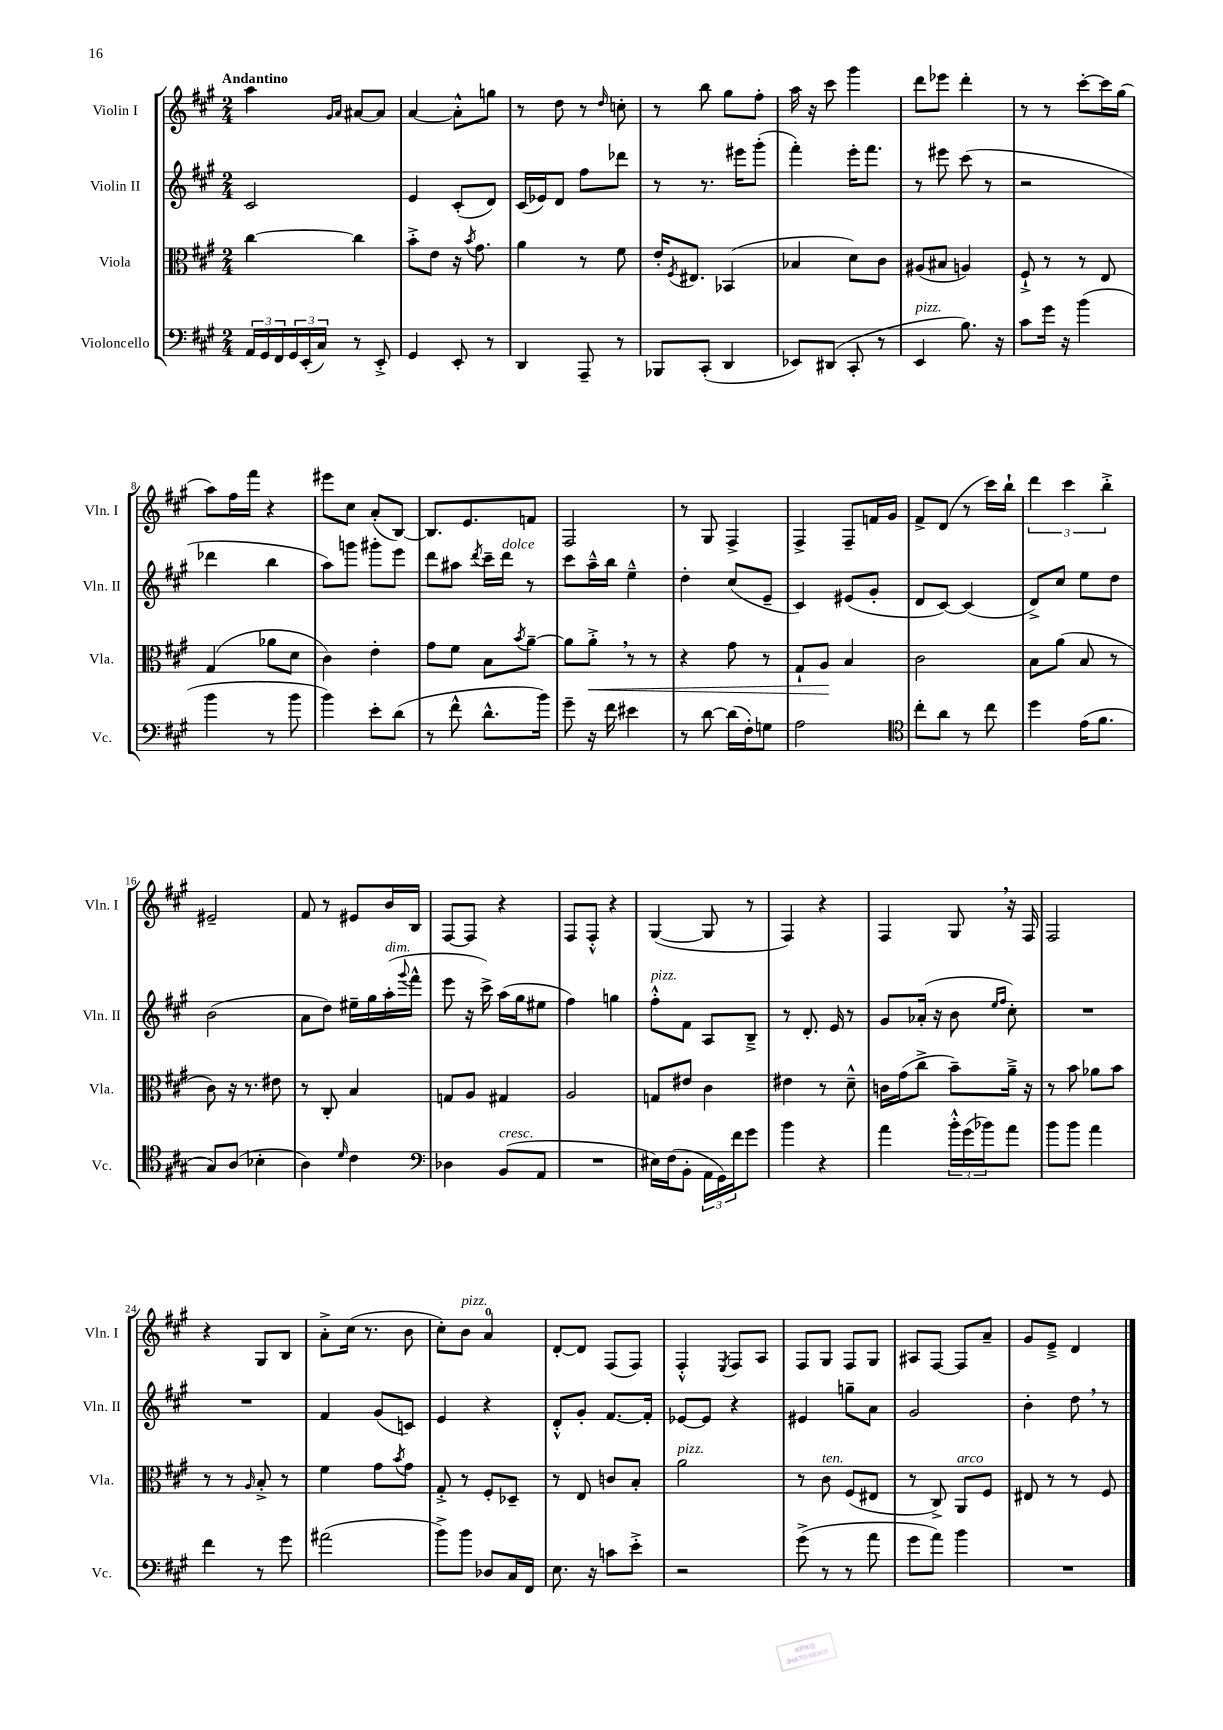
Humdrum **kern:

**kern	**kern	**kern	**kern
*staff4	*staff3	*staff2	*staff1
*clefF4	*clefC3	*clefG2	*clefG2
*k[f#c#g#]	*k[f#c#g#]	*k[f#c#g#]	*k[f#c#g#]
*M2/4	*M2/4	*M2/4	*M2/4
24AA/LL	[4cc#\	2c#/	4aa\
24GG#/	.	.	.
24FF#/	.	.	.
24GG#/	.	.	.
(24EE'/	.	.	.
24C#/JJ)	.	.	.
.	.	.	16qqg#/LL
.	.	.	16qqa/JJ
8r	4cc#\]	.	[8a#/L
8EE'^/	.	.	8a#/]J
=	=	=	=
4GG#/	8b'^\L	4e/	[4a/
.	8e\J	.	.
8EE'/	16r	(8c#'/L	8a'^^\]L
.	8qb/	.	.
.	8.g#\	.	.
8r	.	8d/J)	8gg\J
=	=	=	=
4DD/	4a\	(16c#/LL	8r
.	.	16e-/J)	.
.	.	8d/J	8dd\
8AAA~/	8r	8ff#\L	8r
.	.	.	16qqdd/
8r	8f#\	8ddd-\J	8cc'\
=	=	=	=
8BBB-/L	16e'/LK	8r	8r
.	8qF#/	.	.
.	8.E#/J	.	.
(8CC#'/J	.	8.r	8bb\
4DD/	(4BB-/	.	8gg#\L
.	.	16eee#\LK	.
.	.	(8ggg#'\J	8ff#'\J
=	=	=	=
8EE-/L)	4B-/	4fff#'\)	16aa\
.	.	.	16r
(8DD#/J	.	.	8ccc#\
8CC#'/	8d\L)	16eee'\LK	4ggg#\
.	.	8.fff#\J	.
8r	8c#\J	.	.
=	=	=	=
4EE/	(8A#/L	8r	8ddd\L
.	8B#/J	8eee#\	8eee-\J
8.B\)	4A/)	(8ccc#\	4ddd'\
.	.	8r	.
16r	.	.	.
=	=	=	=
8c#\L	8F#`^/	2r	8r
16g#\Jk	8r	.	8r
16r	.	.	.
(4b\	8r	.	[8ccc#'\L
.	8E/	.	16ccc#\]L
.	.	.	(16gg#\JJ
=	=	=	=
4b\	(4G#/	4ddd-\	8aa\L)
.	.	.	16ff#\L
.	.	.	16fff#\JJ
8r	8a-\L	4bb\	4r
8b\	8d\J	.	.
=	=	=	=
4b\)	4c#\)	8aa\L)	8eee#\L
.	.	8ggg\J	8cc#\J
8e'\L	4e'\	8ggg#'\L	(8a'/L
(8d\J	.	8eee\J	[8B/J)
=	=	=	=
8r	8g#\L	8ddd\L	8.B/]L
8f#^^\	8f#\J	8aa#\J	.
.	.	.	8.e/
.	.	8qddd/	.
8.d^^\L	8B\L	16ccc#~\LL	.
.	.	16ddd\JJ	.
.	8qb/	.	.
.	[8a~\J	8r	8f/J
16b\Jk)	.	.	.
=	=	=	=
8g#~\	8a\]L	8ccc#\L	2F#/
16r	8a'^\J	16aa~^^\L	.
16f#\	.	16bb\JJ	.
4e#\	8r	4ee~^^\	.
.	8r	.	.
=	=	=	=
8r	4r	4dd'\	8r
[8d\	.	.	8G#/
(16d\]LL	8g#\	(8cc#/L	4F#^/
16F#'\J)	.	.	.
8G\J	8r	8e~/J	.
=	=	=	=
2A\	8G#`/L	4c#/)	4F#^/
.	8A/J	.	.
.	4B/	(8e#/L	8F#~/L
.	.	8g#'/J	16f/L
.	.	.	16g#/JJ
=	=	=	=
*clefC4	*	*	*
8cc#'\L	2c#\	8d/L	8f#^/L
8a\J	.	[8c#/J)	(8d/J
8r	.	(4c#/]	8r
8cc#\	.	.	16ccc#\LL)
.	.	.	16bb`\JJ
=	=	=	=
4dd\	8B\L	8d^/L)	6ddd\
.	(8a\J	8cc#/J	.
.	.	.	6ccc#\
(16e\LK	8B/	8ee\L	.
8.f#\J	.	.	.
.	.	.	6bb'^\
.	8r	8dd\J	.
=	=	=	=
8G#/L)	8c#\)	(2b\	2e#~/
(8A/J	16r	.	.
.	8.r	.	.
4B-'\	.	.	.
.	8e#\	.	.
=	=	=	=
4A\)	8r	8a\L	8f#/
.	8C#'/	8dd\J)	8r
16qqd/	.	.	.
4c#\	4B/	16ee#~\LL	8e#/L
.	.	16gg#\	.
.	.	(16aa'\	16b/L
.	.	8qqggg#/	.
.	.	16fff#^^\JJ	16B/JJ
=	=	=	=
*clefF4	*	*	*
4D-\	8G/L	8eee\	[8F#/L
.	8A/J	16r	8F#/]J
.	.	16ccc#^\)	.
(8BB/L	4G#/	(16aa\LL	4r
.	.	16gg#\J	.
8AA/J	.	8ee#\J	.
=	=	=	=
2r	2A/	4ff#\)	8F#/L
.	.	.	8F#'^^/J
.	.	4gg\	4r
=	=	=	=
16E#\LL)	8G/L	8ff#'^^\L	([4G#/
(16F#\J	.	.	.
8BB'\J	8e#/J	8f#\J	.
24AA\LL	4c#\	8A/L	8G#/]
24GG#\)	.	.	.
24f#\J	.	.	.
8g#\J	.	8B~^/J	8r
=	=	=	=
4b\	4e#\	8r	4F#/)
.	.	8.d'/	.
4r	8r	.	4r
.	.	16e/	.
.	8d~^^\	8r	.
=	=	=	=
4a\	16c\LL	8g#/L	4F#/
.	(16g#\J	.	.
.	8cc#^\J	(16a-'/Jk	.
.	.	16r	.
24b'^^\LL	8b~\L)	8b\	8G#/
(24g#\	.	.	.
24b-\J)	.	.	.
.	.	16qqee/LL	.
.	.	16qqff#/JJ	.
8a\J	16a~^\Jk	8cc#'\)	16r
.	16r	.	16F#/
=	=	=	=
8b\L	8r	2r	2F#/
8b\J	8b\	.	.
4a\	8a-\L	.	.
.	8b\J	.	.
=	=	=	=
4f#\	8r	2r	4r
.	8r	.	.
.	16qqA/	.	.
8r	8B'^/	.	8G#/L
8g#\	8r	.	8B/J
=	=	=	=
(2a#\	4f#\	4f#/	8a'^\L
.	.	.	(16cc#\Jk
.	.	.	8.r
.	8g#\L	(8g#/L	.
.	8qb/	.	.
.	8g#\J	8c/J)	8b\
=	=	=	=
8b^\L)	8G#'^/	4e/	8cc#'\L)
8b\J	8r	.	8b\J
8D-/L	8F#'/L	4r	4a/
16C#/L	8D-~/J	.	.
16FF#/JJ	.	.	.
=	=	=	=
8.E\	8r	8d'^^/L	[8d'/L
.	8E/	8g#'/J	8d/]J
16r	.	.	.
8c\L	8c/L	[8.f#/L	(8F#/L
8e'^\J	8B'/J	.	8F#/J)
.	.	16f#'/]Jk	.
=	=	=	=
2r	2a\	[8e-/L	4F#'^^/
.	.	8e-/]J	.
.	.	.	8qE/
.	.	4r	8F#/L
.	.	.	8A/J
=	=	=	=
(8g#^\	8r	4e#/	8F#/L
8r	8c#\	.	8G#/J
8r	(8F#/L	8gg~\L	8F#/L
8a\	8E#/J	8a\J	8G#/J
=	=	=	=
8g#\L	8r	2g#/	8A#/L
8a\J)	8C#^/)	.	[8F#/J
4b\	8AA/L	.	8F#/]L
.	8F#/J	.	8a~/J
=	=	=	=
2r	8E#/	4b'\	8g#/L
.	8r	.	8e~^/J
.	8r	8dd\	4d/
.	8F#/	8r	.
==	==	==	==
*-	*-	*-	*-
